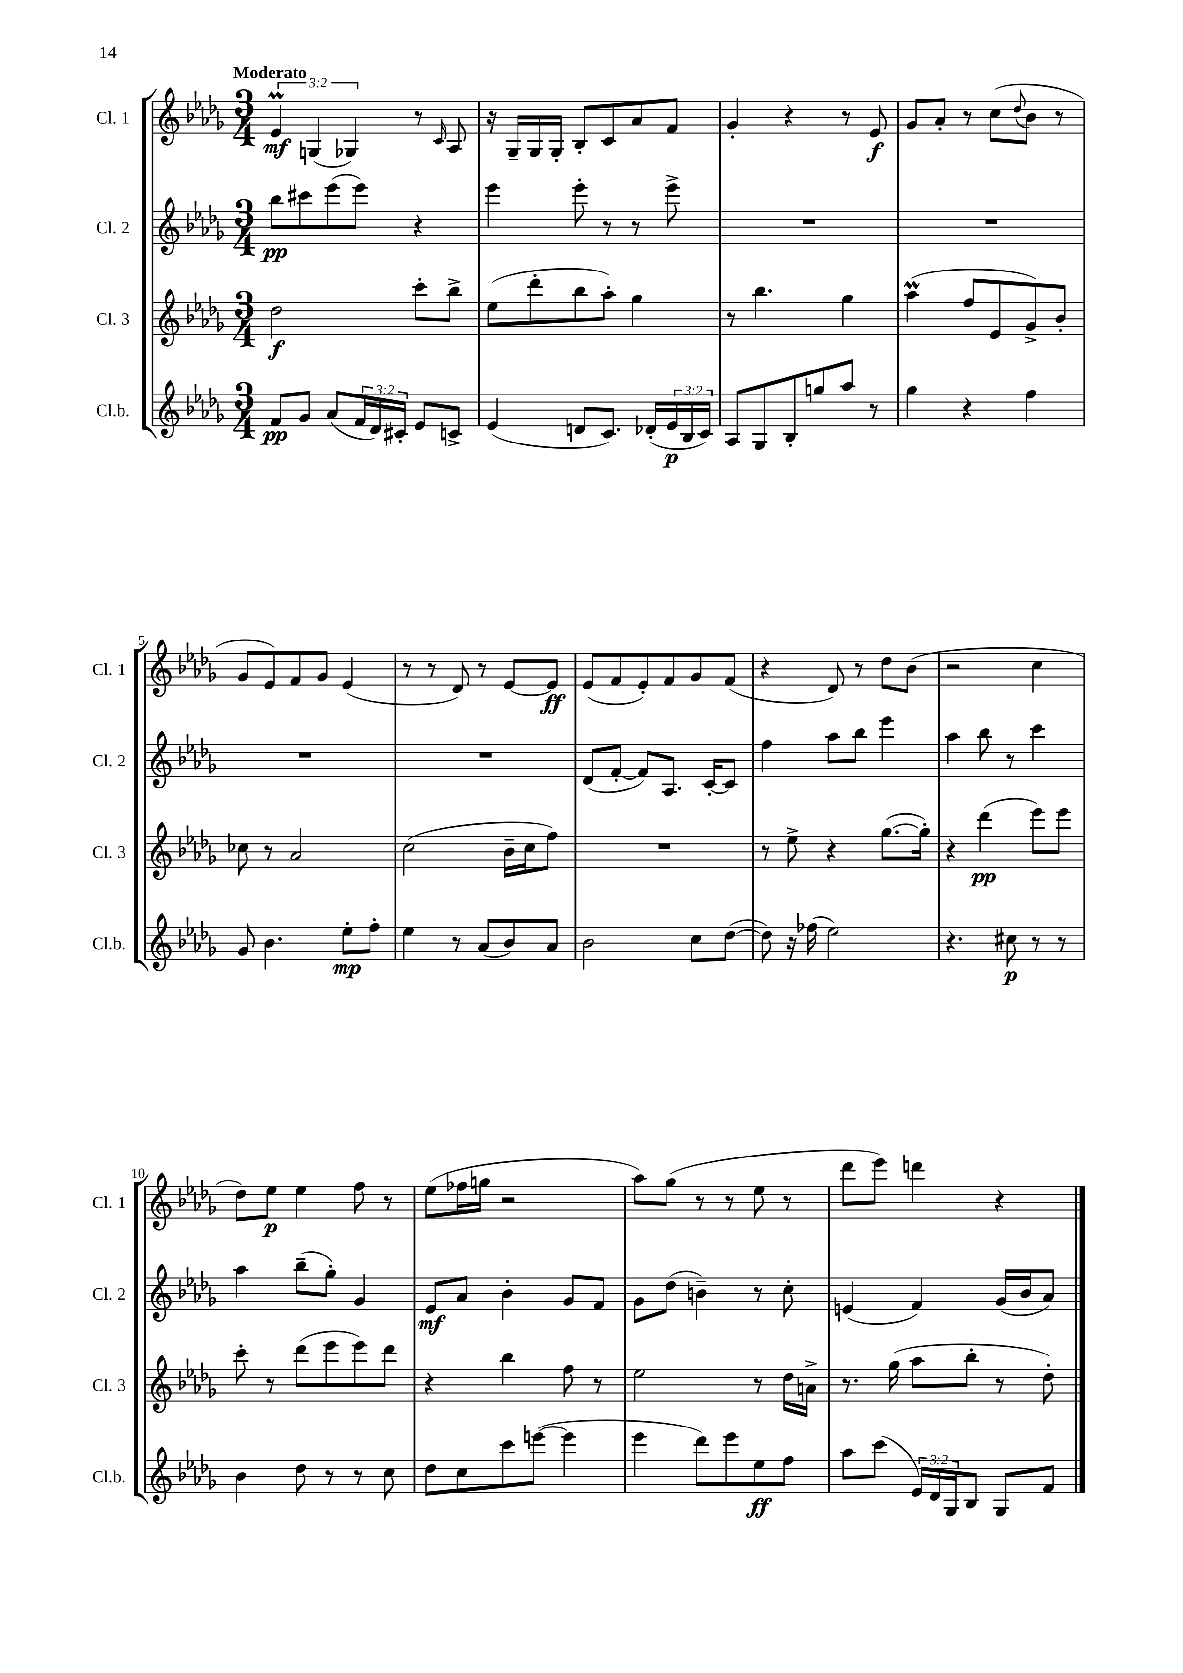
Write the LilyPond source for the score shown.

<<
\new StaffGroup <<
\new Staff = "s0" \with { instrumentName = "Cl. 1" shortInstrumentName = "Cl. 1" } {
    \clef treble \key des \major \numericTimeSignature \time 3/4 \override Staff.TupletNumber.text = #tuplet-number::calc-fraction-text \tempo "Moderato"
    \tuplet 3/2 { ees'4\prall\mf g4( ges4) } r8 \grace { c'16 } aes8 |
    r16 ges16-- ges16 ges16-. bes8-. c'8 aes'8 f'8 |
    ges'4-. r4 r8 ees'8\f |
    ges'8 aes'8-. r8 c''8( \appoggiatura { des''8 } bes'8 r8 |
    ges'8 ees'8) f'8 ges'8 ees'4( |
    r8 r8 des'8) r8 ees'8~ ees'8\ff |
    ees'8( f'8 ees'8-.) f'8 ges'8 f'8( |
    r4 des'8) r8 des''8 bes'8( |
    r2 c''4 |
    des''8) ees''8\p ees''4 f''8 r8 |
    ees''8( fes''16 g''16 r2 |
    aes''8) ges''8( r8 r8 ees''8 r8 |
    des'''8 ees'''8) d'''4 r4 \bar "|." |
}
\new Staff = "s1" \with { instrumentName = "Cl. 2" shortInstrumentName = "Cl. 2" } {
    \clef treble \key des \major \numericTimeSignature \time 3/4
    bes''8\pp cis'''8 ees'''8( ees'''8) r4 |
    ees'''4 ees'''8-. r8 r8 ees'''8-> |
    R2. |
    R2. |
    R2. |
    R2. |
    des'8( f'8~-. f'8) aes8. c'16~-. c'8 |
    f''4 aes''8 bes''8 ees'''4 |
    aes''4 bes''8 r8 c'''4 |
    aes''4 bes''8--( ges''8-.) ges'4 |
    ees'8\mf aes'8 bes'4-. ges'8 f'8 |
    ges'8 des''8( b'4--) r8 c''8-. |
    e'4( f'4) ges'16( bes'16 aes'8) \bar "|." |
}
\new Staff = "s2" \with { instrumentName = "Cl. 3" shortInstrumentName = "Cl. 3" } {
    \clef treble \key des \major \numericTimeSignature \time 3/4
    des''2\f c'''8-. bes''8-> |
    ees''8( des'''8-. bes''8 aes''8-.) ges''4 |
    r8 bes''4. ges''4 |
    aes''4\prall( f''8 ees'8 ges'8->) bes'8-. |
    ces''8 r8 aes'2 |
    c''2( bes'16-- c''16 f''8) |
    R2. |
    r8 ees''8-> r4 ges''8.~( ges''16-.) |
    r4 des'''4\pp( ees'''8) ees'''8 |
    c'''8-. r8 des'''8( ees'''8 ees'''8) des'''8 |
    r4 bes''4 f''8 r8 |
    ees''2 r8 des''16 a'16-> |
    r8. ges''16( aes''8 bes''8-. r8 des''8-.) \bar "|." |
}
\new Staff = "s3" \with { instrumentName = "Cl.b." shortInstrumentName = "Cl.b." } {
    \clef treble \key des \major \numericTimeSignature \time 3/4 \override Staff.TupletNumber.text = #tuplet-number::calc-fraction-text
    f'8\pp ges'8 aes'8( \tuplet 3/2 { f'16 des'16) cis'16-. } ees'8 c'8-> |
    ees'4( d'8 c'8.) des'16-.( \tuplet 3/2 { ees'16\p bes16 c'16) } |
    aes8 ges8 bes8-. g''8 aes''8 r8 |
    ges''4 r4 f''4 |
    ges'8 bes'4. ees''8-.\mp f''8-. |
    ees''4 r8 aes'8( bes'8) aes'8 |
    bes'2 c''8 des''8~( |
    des''8) r16 fes''16( ees''2) |
    r4. cis''8\p r8 r8 |
    bes'4 des''8 r8 r8 c''8 |
    des''8 c''8 c'''8 e'''8~( e'''4 |
    ees'''4 des'''8) ees'''8 ees''8\ff f''8 |
    aes''8 c'''8( \tuplet 3/2 { ees'16) des'16 ges16 } bes8 ges8 f'8 \bar "|." |
}
>>
>>
